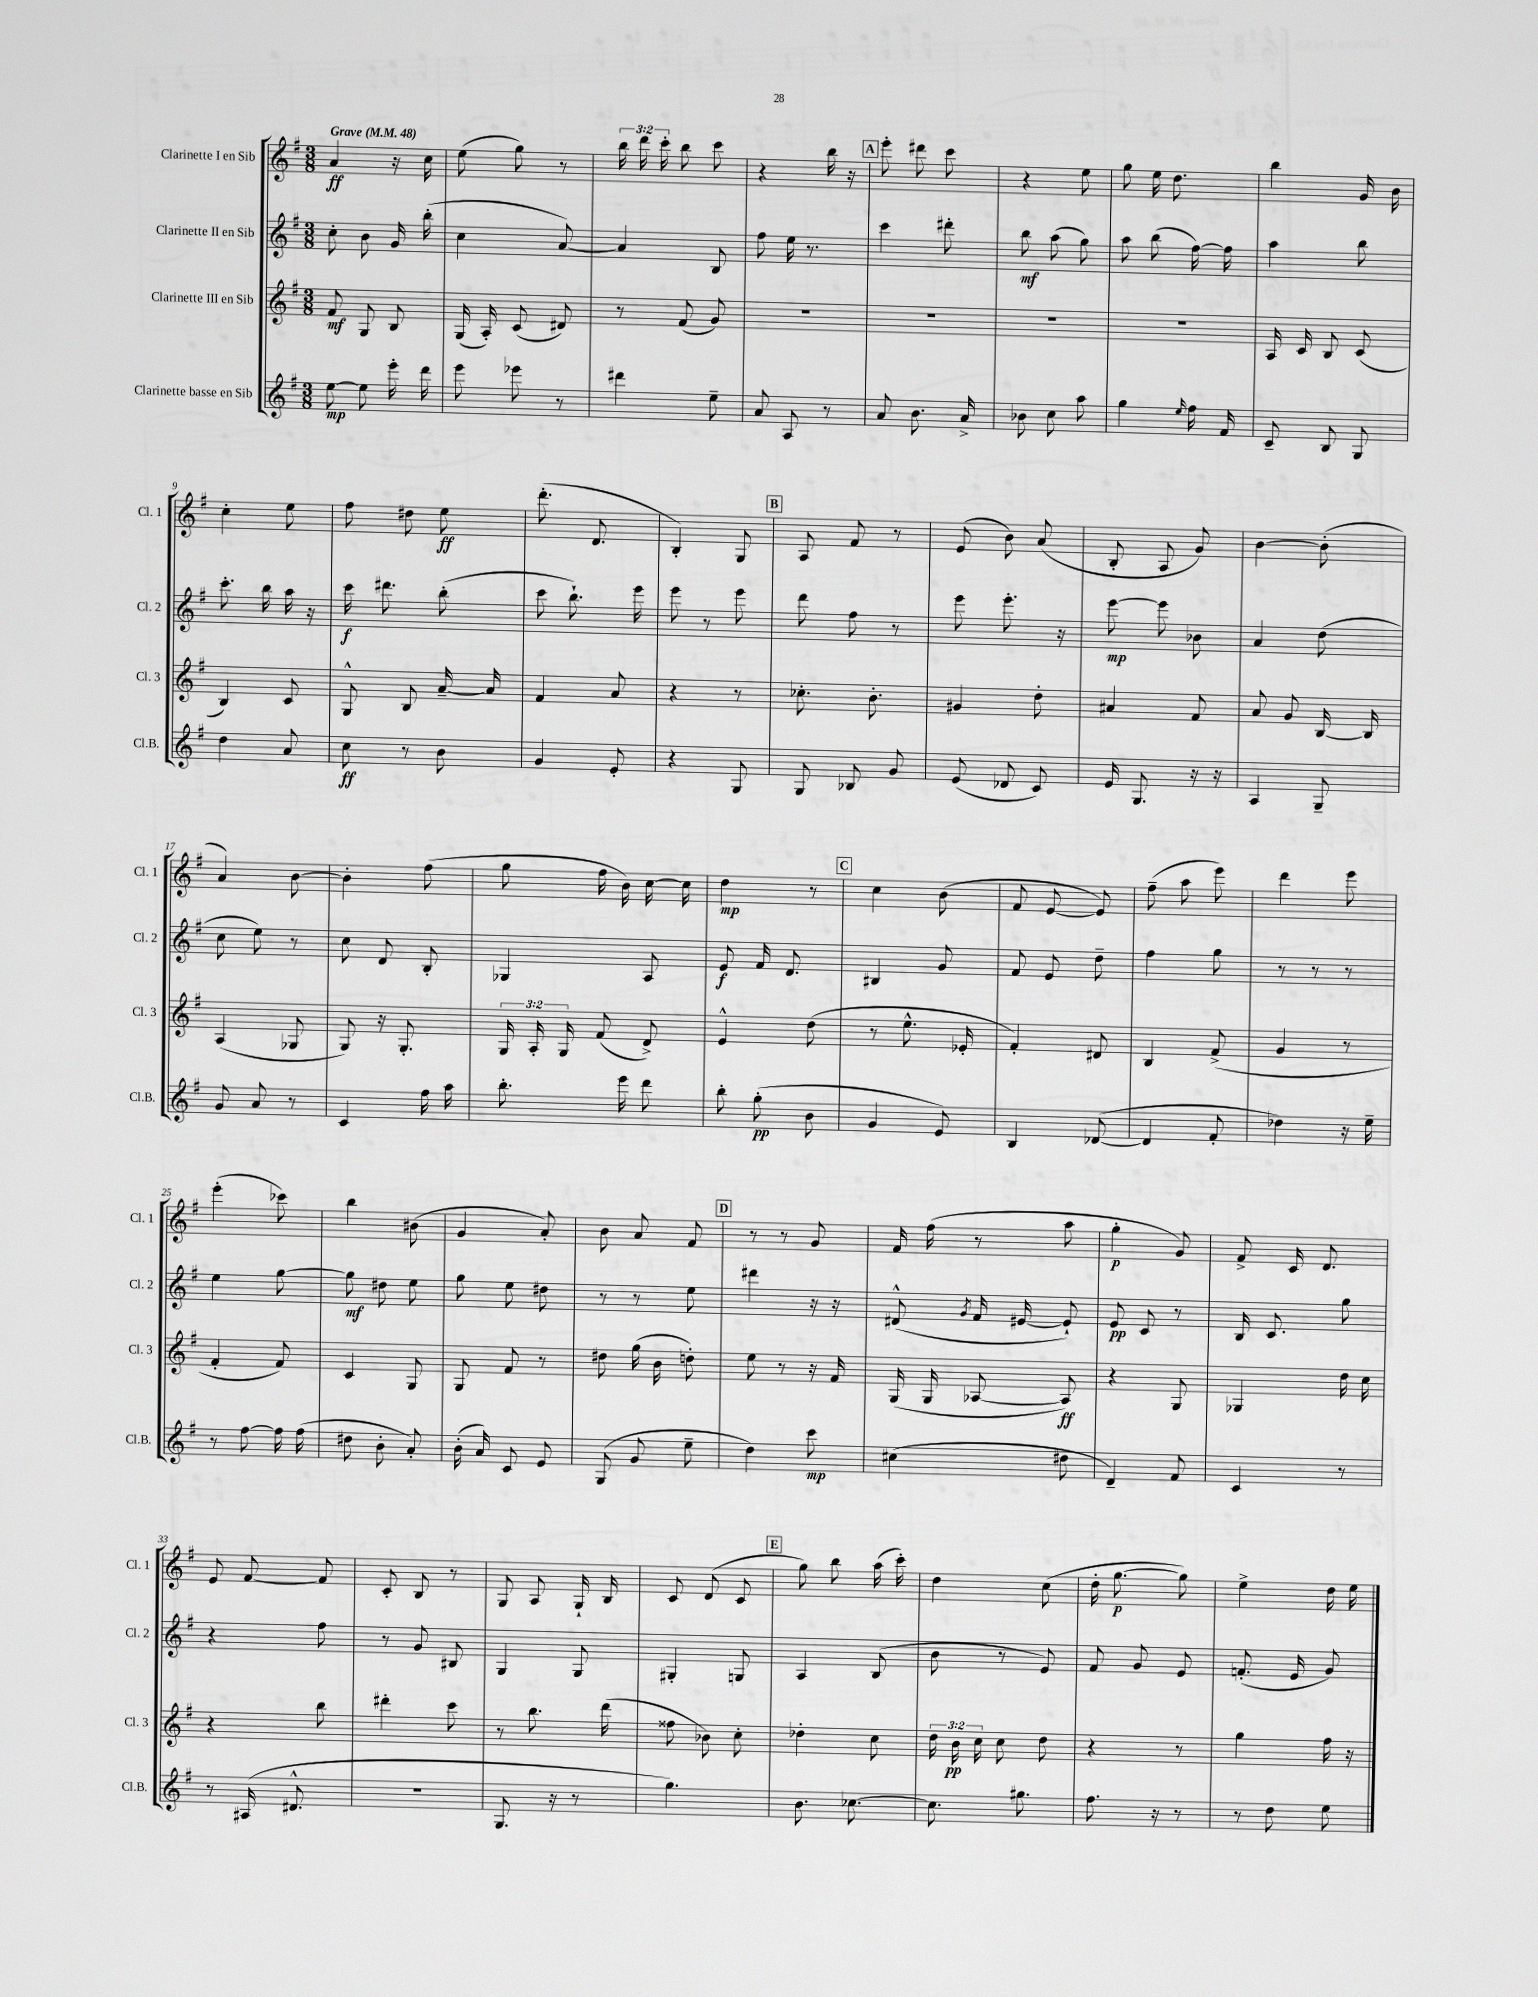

**kern	**kern	**kern	**kern
*staff4	*staff3	*staff2	*staff1
*clefG2	*clefG2	*clefG2	*clefG2
*k[f#]	*k[f#]	*k[f#]	*k[f#]
*M3/8	*M3/8	*M3/8	*M3/8
*MM48	*MM48	*MM48	*MM48
[8ee\	8f#/	8cc'\	4a/
8ee\]	8G/	8b\	.
16eee'\	8B/	16g/	16r
16ddd\	.	(16bb'\	16cc\
=	=	=	=
8eee\	(16G/	4cc\	(8ee\
.	16A'/)	.	.
8eee-\	(8c/	.	8gg\)
8r	8d#/)	[8a/)	8r
=	=	=	=
4ddd#\	8r	4a/]	24bb\
.	.	.	24ddd\
.	.	.	24ccc'\
.	(8f#/	.	8bb\
8ee~\	8g/)	8B/	8ccc\
=	=	=	=
8a/	4.r	8ff#\	4r
8A/	.	16ee\	.
.	.	8.r	.
8r	.	.	16bb\
.	.	.	16r
=	=	=	=
8a/	4.r	4ccc\	8eee'\
8.b\	.	.	8ddd#\
.	.	8ddd#'\	8ccc\
16a^/	.	.	.
=	=	=	=
8b-\	4.r	8bb\	4r
8cc\	.	(8aa\	.
8aa\	.	8gg\)	8ee\
=	=	=	=
4gg\	4.r	8aa\	8gg\
.	.	(8bb\	16ee\
.	.	.	8.dd\
16qqee/	.	.	.
16ff#\	.	[16ff#\)	.
16f#/	.	16ff#\]	.
=	=	=	=
8c~/	16A/	4aa\	4bb\
.	16c/	.	.
8B/	8B/	.	.
8G/	(8c/	8bb\	16g/
.	.	.	16b\
=	=	=	=
4dd\	4B/)	8.ccc'\	4cc'\
.	.	16bb\	.
8a/	8c/	16aa\	8ee\
.	.	16r	.
=	=	=	=
8cc\	8G^^/	16ccc\	8ff#\
.	.	8.ddd#\	.
8r	8B/	.	8dd#\
8b\	[16a~/	(8bb'\	8ee\
.	16a/]	.	.
=	=	=	=
4g/	4f#/	8ccc\	(8.ddd'\
.	.	8.bb`\)	.
.	.	.	8.d/
8e'/	8a/	.	.
.	.	16eee\	.
=	=	=	=
4r	4r	8eee\	4B'/)
.	.	8r	.
8G/	8r	8eee\	8G/
=	=	=	=
8G/	8.cc-'\	8ddd\	8A/
8B-/	.	8ff#\	8f#/
.	8.b'\	.	.
8g/	.	8r	8r
=	=	=	=
(8e/	4g#/	8eee\	(8e/
8d-/	.	8.eee'\	8b\)
8c/)	8dd'\	.	(8a/
.	.	16r	.
=	=	=	=
16e/	4a#/	[8eee\	8B'/
8.G/	.	.	.
.	.	8eee\]	8A/
16r	8f#/	8b-\	8g/)
16r	.	.	.
=	=	=	=
4A/	8a/	4a/	[4b\
.	8g/	.	.
8G~/	[16B/	(8dd\	(8b'\]
.	16B/]	.	.
=	=	=	=
8g/	(4A/	8cc\	4a/)
8a/	.	8ee\)	.
8r	8G-/	8r	[8b\
=	=	=	=
4c/	8G/)	8cc\	4b'\]
.	16r	8d/	.
.	8.G'/	.	.
16ff#\	.	8B'/	(8ff#\
16aa\	.	.	.
=	=	=	=
8.bb'\	24G/	4G-/	8gg\
.	24A'/	.	.
.	24G/	.	.
.	(8f#/	.	16ff#\
16eee\	.	.	16b\)
8ddd\	8d^/)	8A/	[16cc\
.	.	.	16cc\]
=	=	=	=
8bb'\	4e^^/	8e/	4dd\
(8gg'\	.	16f#/	.
.	.	8.d/	.
8b\	(8dd\	.	8r
=	=	=	=
4g/	8r	4B#/	4cc\
.	8.ee^^\	.	.
8e/)	.	8g/	(8b\
.	16e-'/	.	.
=	=	=	=
4B/	4f#'/)	8f#/	8f#/
.	.	8e/	[8e/
([8d-/	8d#/	8dd~\	8e/])
=	=	=	=
4d-/]	4B/	4ff#\	(8ff#~\
.	.	.	8aa\
8f#'/	(8f#^/	8gg\	8eee\)
=	=	=	=
4dd-\)	4g/	8r	4ddd\
.	.	8r	.
16r	8r	8r	8eee\
16ee~\	.	.	.
=	=	=	=
8r	4f#'/	4ee\	(4eee'\
[8ff#\	.	.	.
16ff#\]	8f#/)	[8gg\	8ccc-\)
(16ff#\	.	.	.
=	=	=	=
8dd#\	4c/	8gg\]	4bb\
8b'\	.	8dd#\	.
8a'/)	8G/	8ee\	(8b#\
=	=	=	=
(16b'\	8G/	8gg\	4g/
16a/)	.	.	.
8c/	8f#/	8ee\	.
8e/	8r	8dd#\	8a'/)
=	=	=	=
(8G/	8dd#\	8r	8b\
8g/	(16gg\	8r	8a/
.	16b\	.	.
8ee~\	8dd'\)	8ee\	8f#/
=	=	=	=
4dd\)	8ee\	4ddd#\	8r
.	8r	.	8r
8ccc\	16r	16r	8g/
.	16f#/	16r	.
=	=	=	=
(4cc#\	(16G/	(8d#^^/	16f#/
.	16G/	.	(16ff#\
.	.	8qg/	.
.	[8A-/	16f#/	8r
.	.	[16e#/	.
8dd#\	8A-/])	8e#`/])	8aa\
=	=	=	=
4d~/)	4r	8e/	4gg'\
.	.	8c/	.
8f#/	8G/	8r	8g/)
=	=	=	=
4c/	4G-/	16B/	8f#^/
.	.	8.c/	.
.	.	.	16c/
.	.	.	8.d/
8r	16dd\	8gg\	.
.	16cc\	.	.
=	=	=	=
8r	4r	4r	8e/
(16A#/	.	.	[8f#/
8.d#^^/	.	.	.
.	8bb\	8ff#\	8f#/]
=	=	=	=
4.r	4ddd#'\	8r	8c'/
.	.	8g/	8B/
.	8ccc\	8B#/	8r
=	=	=	=
8.G/	8r	4G/	8G/
.	8.bb\	.	8A/
16r	.	.	.
8r	.	8G/	16G`/
.	(16ddd\	.	16B/
=	=	=	=
4.gg\)	8ff##\	4G#'/	8c/
.	8b-\)	.	(8d/
.	8cc'\	8G/	8c/
=	=	=	=
8.b\	4dd-'\	4A/	8gg\)
.	.	.	8bb\
[8.cc-\	.	.	.
.	8cc\	(8B/	(16aa\
.	.	.	16ccc'\)
=	=	=	=
8.cc-\]	24dd\	8b\	4dd\
.	24b\	.	.
.	24cc\	.	.
.	8cc\	8r	.
8.gg#\	.	.	.
.	8dd\	8e/)	(8cc\
=	=	=	=
8.ff#\	4r	8f#/	16dd'\
.	.	.	[8.gg\
.	.	8g/	.
16r	.	.	.
8r	8r	8e/	8gg\])
=	=	=	=
8r	4gg\	(8.f'/	4ee^\
8dd\	.	.	.
.	.	16e/	.
8ee\	16ff#\	8g/)	16dd\
.	16r	.	16ee\
==	==	==	==
*-	*-	*-	*-
